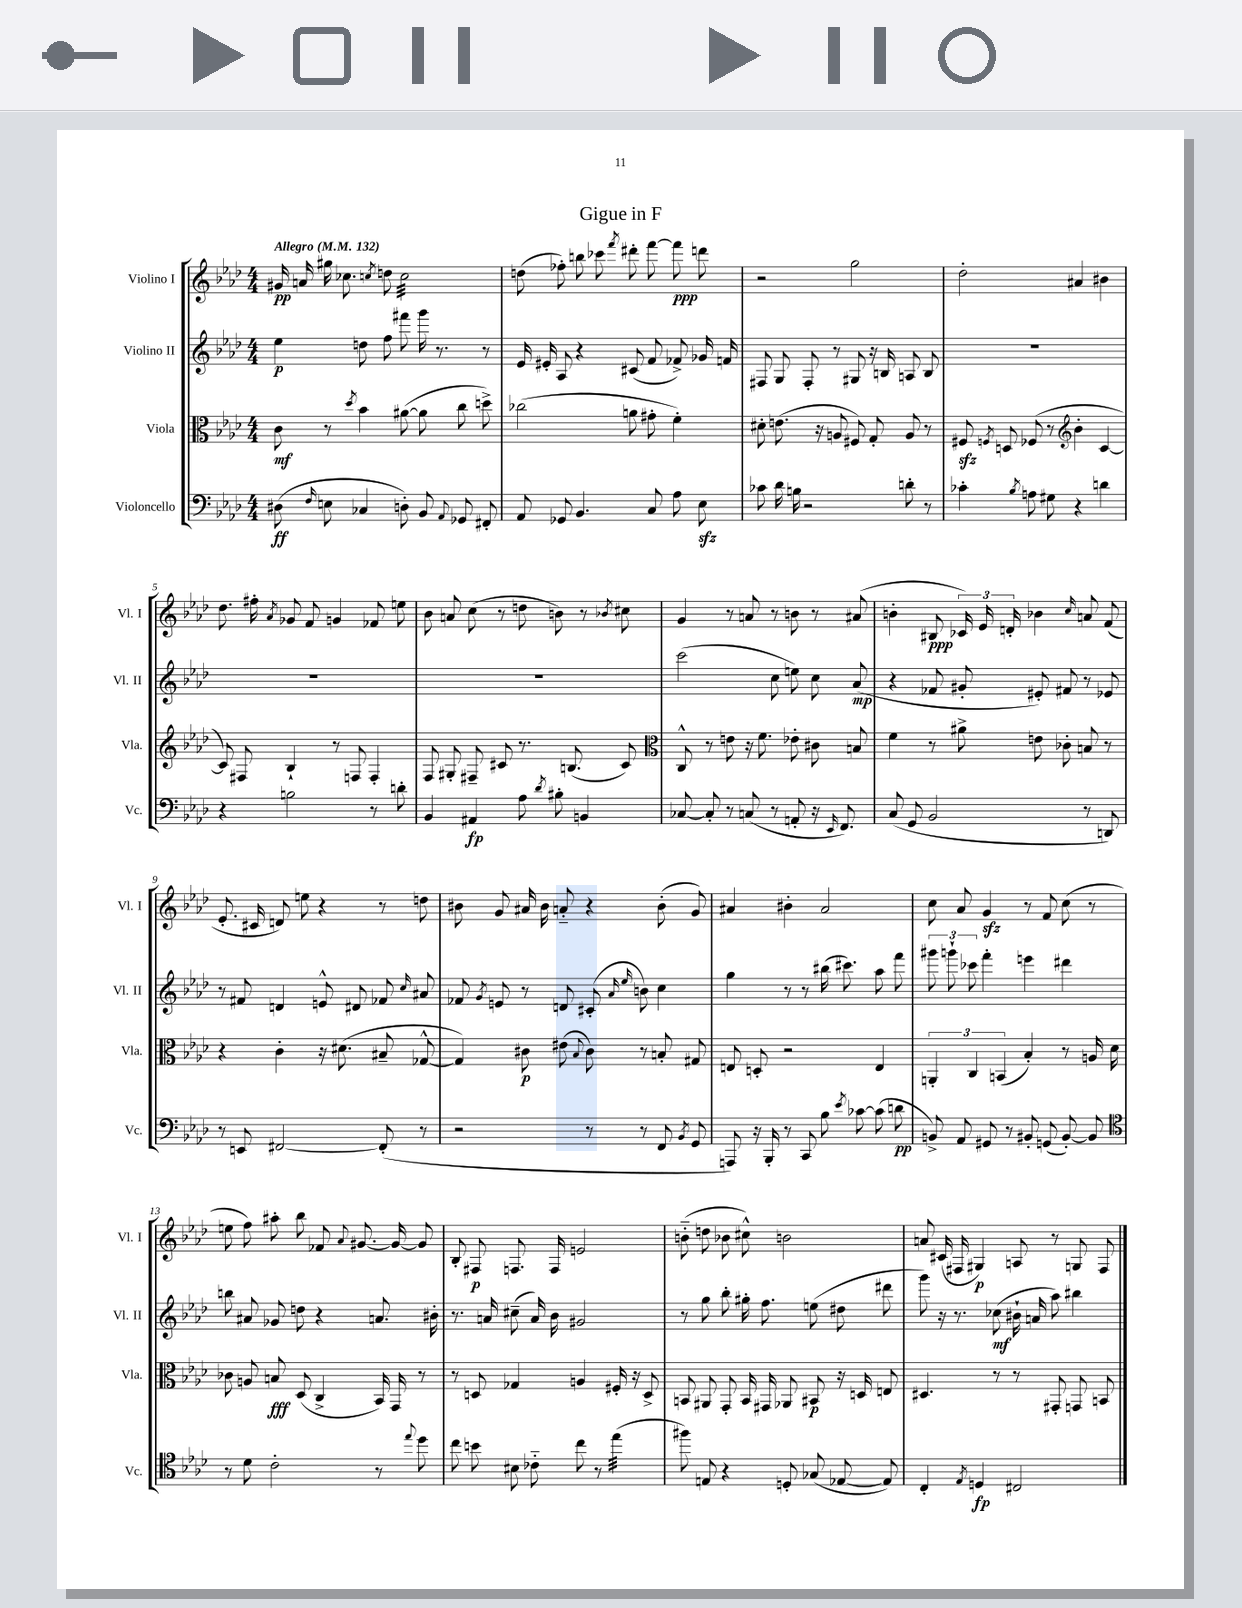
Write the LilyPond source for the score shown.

\header { title = "Gigue in F" }
<<
\new StaffGroup <<
\new Staff = "s0" \with { instrumentName = "Violino I" shortInstrumentName = "Vl. I" } {
    \clef treble \key aes \major \numericTimeSignature \time 4/4 \tempo "Allegro" 4 = 132
    \autoBeamOff gis'16\pp a'16 gis''16 ces''8. \acciaccatura { c''8 } d''8 c''2:32 |
    d''8( fes''8-.) b''8 ces'''8 \acciaccatura { f'''8 } dis'''8-. f'''8~ f'''8\ppp d'''8 |
    r2 g''2 |
    des''2-. ais'4 bis'4 |
    des''8. fis''16-. \acciaccatura { aes'8 } ges'8 f'8 g'4 fes'8 e''8 |
    bes'8 a'8 c''8( r8 d''8 b'8) r8 \acciaccatura { bes'8 } cis''8 |
    g'4 r8 a'8 r8 b'8 r8 ais'8( |
    b'4-. bis8\ppp \tuplet 3/2 { ces'16) ees'16 d'16-. } bes'4 \grace { c''16 } a'8 f'8( |
    ees'8.-. cis'16 d'8) e''8 r4 r8 d''8 |
    bis'8 g'8 ais'16 bis'16 a'8-_ r4 bis'8-.( g'8) |
    ais'4 bis'4-. ais'2 |
    c''8 aes'8 g'4\sfz r8 f'8 c''8( r8 |
    e''8 f''8) ais''8-. bes''8 fes'8 \appoggiatura { aes'8 } gis'8.~ gis'16~ gis'8 |
    bes8-. fis8\p f8. f16 e'2 |
    b'8-_( d''8 bes'8 cis''8-^) b'2 |
    a'8 cis'16( fis16 gis4\p) a8 r8 g8 fis8 \bar "|." |
}
\new Staff = "s1" \with { instrumentName = "Violino II" shortInstrumentName = "Vl. II" } {
    \clef treble \key aes \major \numericTimeSignature \time 4/4
    \autoBeamOff ees''4\p d''8 f''8 fis'''8 g'''16 r8. r8 |
    ees'16 eis'16-. aes8 r4 cis'8( f'8 fes'8->) ges'16 f'16 |
    fis8 g8 fis8-. r8 gis8 r16 b16 a8 b8 |
    R1 |
    R1 |
    R1 |
    c'''2( c''8 e''8) c''8 aes'8\mp( |
    r4 fes'8 gis'8-. eis'8-.) fis'8 r8 ees'8 |
    r8 fis'8 d'4 e'8-^ dis'8 fes'8 \grace { c''16 } ais'8 |
    fes'8 \acciaccatura { g'8 } e'8 r8 d'8 cis'8-.( \grace { aes'16 ees''16 } b'8) c''4 |
    g''4 r8 r8 bis''16( cis'''8.) aes''8 f'''8 |
    \tuplet 3/2 { gis'''8 g'''8-! ces'''8 } f'''4-. e'''4 dis'''4 |
    b''8 ais'8 ges'8 d''8 r4 a'8. bis'16-. |
    r8. a'16 cis''8--( a'16) bes'16 gis'2 |
    r8 g''8 bes''8-. gis''16-. f''8. e''8( dis''8 dis'''8 |
    g'''8) r16 r8. ces''8\mf( bis'16-! a'16 aes''8) bis''4 \bar "|." |
}
\new Staff = "s2" \with { instrumentName = "Viola" shortInstrumentName = "Vla." } {
    \clef alto \key aes \major \numericTimeSignature \time 4/4
    \autoBeamOff c'8\mf r8 \acciaccatura { des''8 } bes'4 ais'8~( ais'8 c''8 d''8->) |
    ces''2( a'8 gis'8-. f'4-.) |
    dis'8-. e'8.( r16 a8 fis8) g8-. a8 r8 |
    fis8\sfz \acciaccatura { f8 } d8 fes8( r8 \clef treble bes'4-. c'4~ |
    c'8) fis8 bes4-! r8 f8 f4-. |
    f8 gis8-. fis8-- cis'8 r8. b8.( cis'8) |
    \clef alto c8-^ r8 e'8 r16 f'8. ees'8-. cis'8 b8 |
    f'4 r8 ais'8-> e'8 ces'8-. b8 r8 |
    r4 c'4-. r16 dis'8.( bis8-- ges8~-^ |
    ges4) cis'8\p eis'8( \appoggiatura { bes8 } cis'8) r8 b8-. gis8 |
    e8 d8-. r2 e4 |
    \tuplet 3/2 { a,4-. c4 b,4( } bes4-.) r8 a16 des'16 |
    ces'8 a8 b8\fff des8( c4-> bes,16) g,16 r8 |
    r8 d8 ges4 a4 fis16-. r16 d8-> |
    b,8 ais,8 g,8-. b,16 gis,16 aes,8 bis,8\p r16 d16 e8 |
    dis4. r8 r8 gis,8-. g,8 b,8 \bar "|." |
}
\new Staff = "s3" \with { instrumentName = "Violoncello" shortInstrumentName = "Vc." } {
    \clef bass \key aes \major \numericTimeSignature \time 4/4
    \autoBeamOff dis8\ff( \grace { f16 } e8 ces4 d8-.) bes,8 \appoggiatura { aes,8 } ges,8 fis,8-. |
    aes,8 ges,8 bes,4. c8 aes8 ees8\sfz |
    ces'8 des'16 b16 r2 d'8-. r8 |
    ces'4-. \acciaccatura { bes8 } a8 gis8 r4 d'4 |
    r4 b2 r8 d'8-. |
    bes,4 ais,4\fp aes8 \acciaccatura { des'8 } bis8-. b,4 |
    ces8~ ces8-. r8 c8( r8 a,8-. r16 \grace { ees,16 } f,8.) |
    c8( g,8 bes,2 r8 d,8) |
    r8 e,8 fis,2~ fis,8-.( r8 |
    r2 r8 r8 f,8 \acciaccatura { bes,8 } g,8 |
    a,,8) r16 bes,,16-. r8 c,8 bes8 \acciaccatura { ees'8 } ces'8~ ces'8( d'8\pp |
    b,8->) aes,8 gis,8 r8 bis,8-. g,8( bis,8~-.) bis,8 |
    \clef tenor r8 des'8 c'2-. r8 \appoggiatura { ees''8 } des''8 |
    c''8 b'8 bis8 ces'8-_ c''8 r8 ees''4:32( |
    fis''8) e8 r4 d8-. ges8( ees8~ ees8) |
    c4-. \acciaccatura { ees8 } d4\fp cis2 \bar "|." |
}
>>
>>
